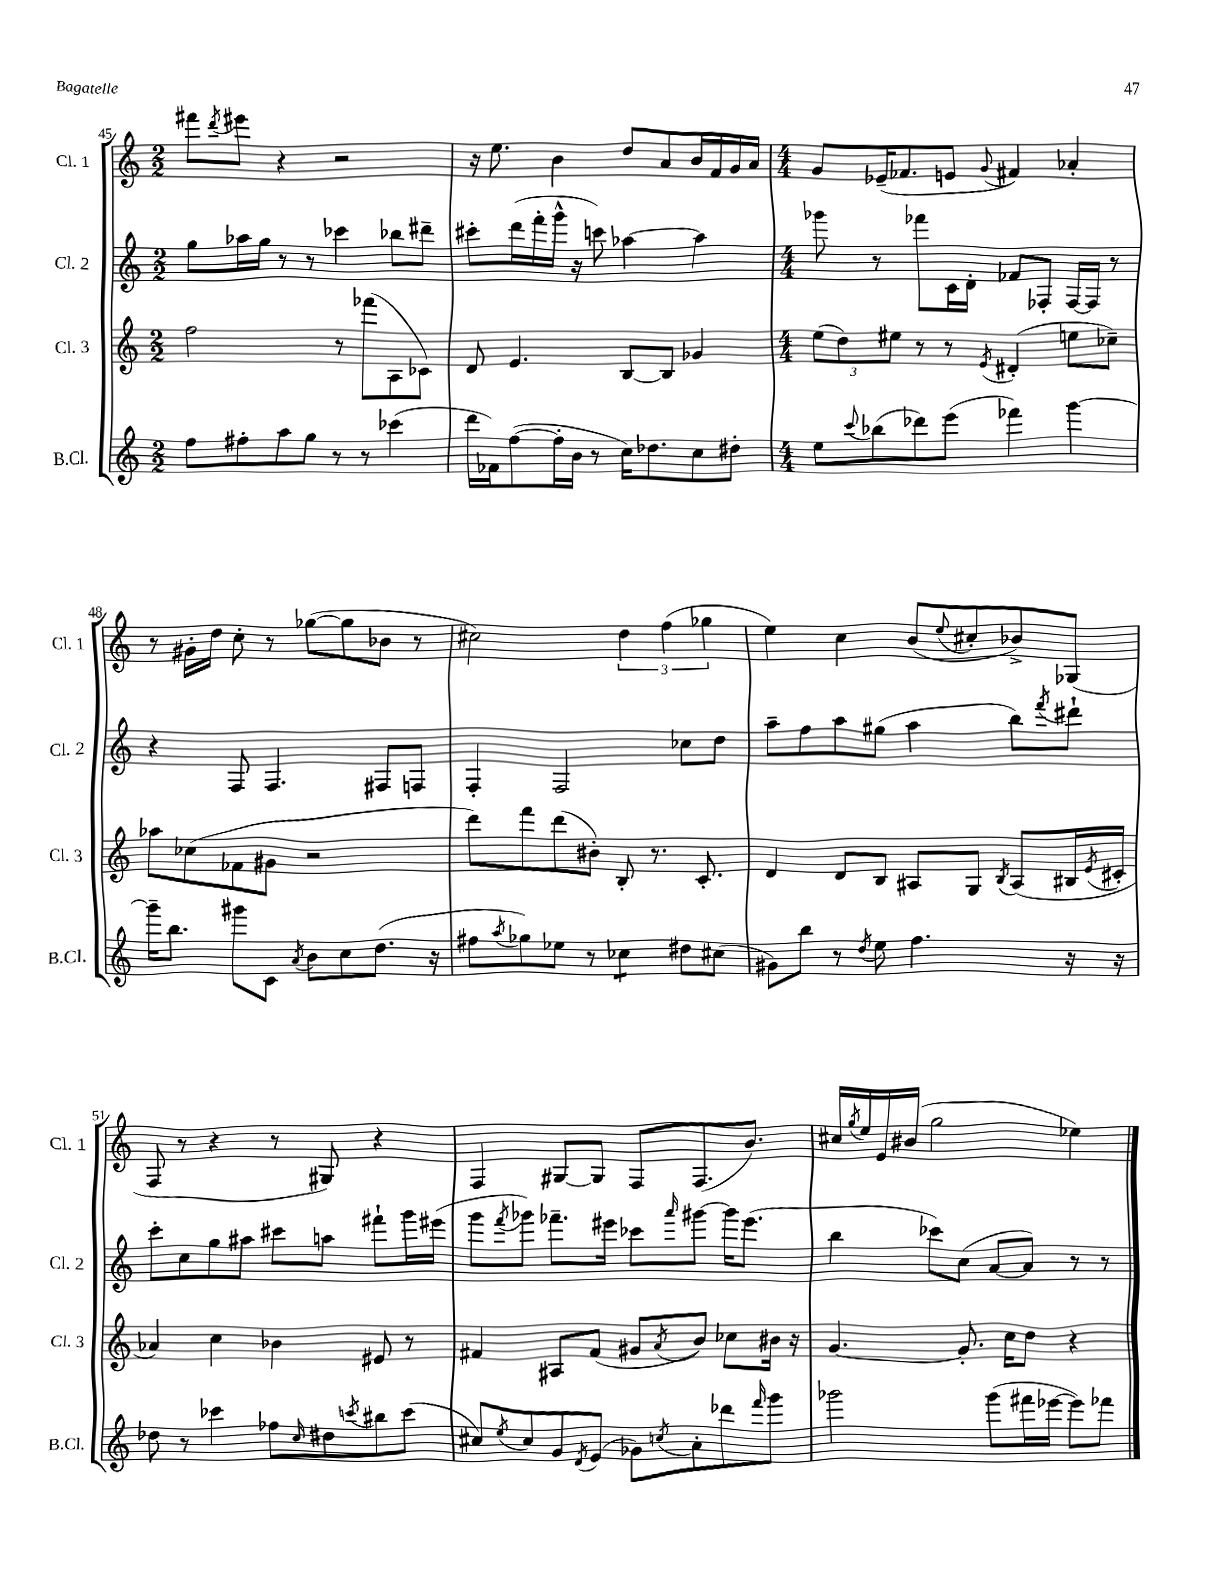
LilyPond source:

<<
\new StaffGroup <<
\new Staff = "s0" \with { instrumentName = "Cl. 1" shortInstrumentName = "Cl. 1" } {
    \clef treble \key c \major \numericTimeSignature \time 2/2
    fis'''8 \acciaccatura { d'''8 } eis'''8 r4 r2 |
    r16 e''8. b'4 d''8 a'8 b'16 f'16 g'16 a'16 |
    \numericTimeSignature \time 4/4 g'8 ees'16--( fes'8. e'8 \appoggiatura { g'8 } fis'4) aes'4-. |
    r8 gis'16-. d''16 c''8-. r8 ges''8~( ges''8 bes'8 r8 |
    cis''2) \tuplet 3/2 { d''4 f''4( ges''4 } |
    e''4) c''4 b'8( \appoggiatura { e''8 } cis''8-. bes'8->) ges8( |
    f8 r8 r4 r8 gis8) r4 |
    f4 gis8~ gis8 f8 f8.( b'8.) |
    cis''16 \acciaccatura { g''8 } e''16 e'16 bis'16( g''2 ees''4) \bar "|." |
}
\new Staff = "s1" \with { instrumentName = "Cl. 2" shortInstrumentName = "Cl. 2" } {
    \clef treble \key c \major \numericTimeSignature \time 2/2
    g''8 aes''16 g''16 r8 r8 ces'''4 bes''8 dis'''8-- |
    cis'''8-. d'''16( f'''16-. g'''16-^ r16 c'''8) aes''4~ aes''4 |
    \numericTimeSignature \time 4/4 ges'''8 r8 fes'''8 c'16 d'16-. fes'8 fes8-. fes16~ fes16 r8 |
    r4 f8 f4. fis8 f8 |
    f4-. f2 ces''8 d''8 |
    a''8-- f''8 a''8 gis''8( a''4 b''8) \acciaccatura { f'''8 } dis'''8-! |
    c'''8-. c''8 g''8 ais''8 cis'''8 a''8 fis'''8-! g'''16 eis'''16( |
    g'''8 \acciaccatura { f'''8 } ges'''8) fes'''8.-- eis'''16 ces'''8 \grace { a'''16 } gis'''8~ gis'''16 eis'''8.( |
    b''4 ces'''8) c''8( a'8~ a'8) r8 r8 \bar "|." |
}
\new Staff = "s2" \with { instrumentName = "Cl. 3" shortInstrumentName = "Cl. 3" } {
    \clef treble \key c \major \numericTimeSignature \time 2/2
    f''2 r8 fes'''8( a8 ces'8) |
    d'8 e'4. b8~ b8 ges'4 |
    \numericTimeSignature \time 4/4 \tuplet 3/2 { e''8( d''8) eis''8 } r8 r8 \acciaccatura { e'8 } dis'4-.( e''8 ces''8--) |
    aes''8 ces''8( fes'8 gis'8 r2 |
    d'''8) f'''8 d'''8( bis'8-.) b8-. r8. c'8.-. |
    d'4 d'8 b8 ais8 g8 \acciaccatura { b8 } ais8( bis16 \acciaccatura { e'8 } cis'16-. |
    aes'4) c''4 bes'4 eis'8 r8 |
    fis'4 ais8 fis'8( gis'8 \acciaccatura { a'8 } b'8) ces''8 bis'16 r16 |
    g'4.~ g'8.-. c''16 d''8 r4 \bar "|." |
}
\new Staff = "s3" \with { instrumentName = "B.Cl." shortInstrumentName = "B.Cl." } {
    \clef treble \key c \major \numericTimeSignature \time 2/2
    f''8 fis''8-. a''8 g''8 r8 r8 ces'''4( |
    d'''16 fes'16) f''8~( f''16-. b'16 r8 c''16) des''8. c''8 dis''8-. |
    \numericTimeSignature \time 4/4 e''8 \appoggiatura { c'''8 } bes''8( des'''8) e'''8( fes'''4) g'''4~ |
    g'''16-- b''8. gis'''8 c'8 \acciaccatura { a'8 } b'8 c''8 d''8.( r16 |
    fis''8 \acciaccatura { a''8 } ges''8) ees''8 r8 ces''4:8 dis''8 cis''8( |
    gis'8) b''8 r8 \acciaccatura { d''8 } e''8 f''4. r16 r16 |
    des''8 r8 ces'''4 fes''8 \grace { c''16 } dis''8 \acciaccatura { c'''8 } bis''8 c'''8( |
    cis''8) \acciaccatura { e''8 } cis''8 g'8 \acciaccatura { d'8 } e'8( ges'8) \acciaccatura { c''8 } a'8-. des'''8 \grace { f'''16 } g'''8 |
    ges'''2 ges'''8( fis'''16 ees'''16~ ees'''8) fes'''8 \bar "|." |
}
>>
>>
\layout { \context { \Score currentBarNumber = #45 } }
